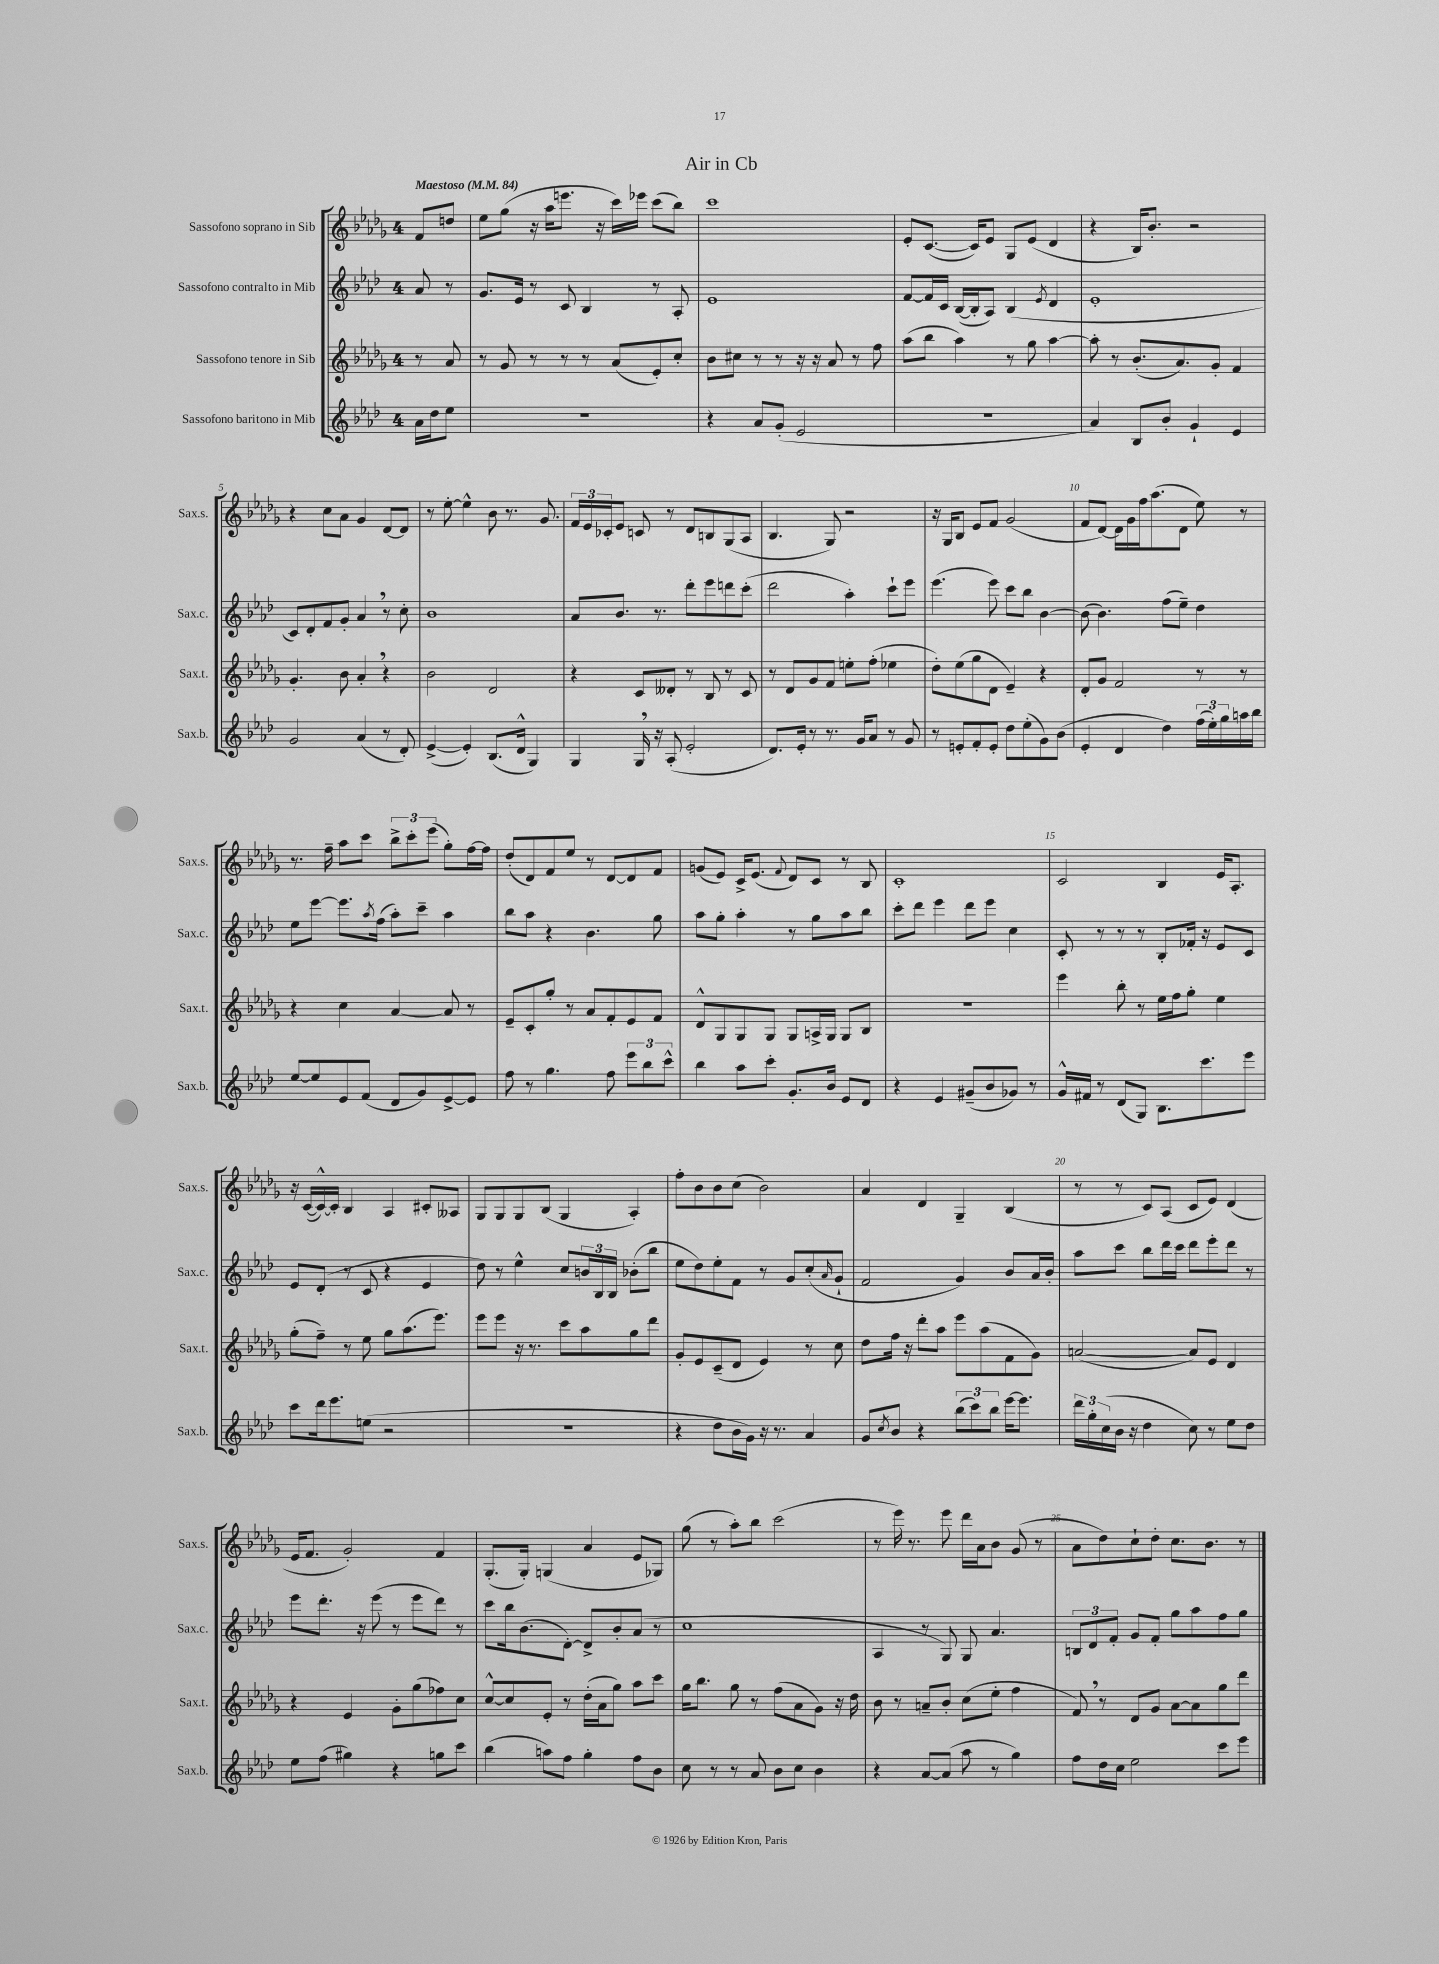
\header { title = "Air in Cb" }
<<
\new StaffGroup <<
\new Staff = "s0" \with { instrumentName = "Sassofono soprano in Sib" shortInstrumentName = "Sax.s." } {
    \clef treble \key des \major \once \override Staff.TimeSignature.style = #'single-digit \time 4/4 \partial 4 \tempo "Maestoso" 4 = 84
    f'8 d''8 |
    ees''8 ges''8( r16 aes''16 e'''8. r16 c'''16) ees'''16 c'''8( bes''8) |
    c'''1 |
    ees'8-. c'8.~( c'16) ees'8 ges8 ees'8( des'4 |
    r4 bes16) bes'8.-. r2 |
    r4 c''8 aes'8 ges'4 des'8~ des'8 |
    r8 ees''8~-. ees''4-^ bes'8 r8. ges'8. |
    \tuplet 3/2 { f'16 ees'16 ces'16-. } ees'8 c'8 r8 des'8 b8 ges8( aes8 |
    bes4. ges8) r2 |
    r16 ges16 bes8 ees'8 f'8 ges'2( |
    f'8 des'8~) des'16 ges'16 f''16 aes''8.( des'8 ees''8) r8 |
    r8. f''16-- aes''8 c'''8 \tuplet 3/2 { bes''8-> c'''8-. ees'''8( } ges''8-.) f''16~ f''16 |
    des''8-.( des'8) f'8 ees''8 r8 des'8~ des'8 f'8 |
    g'8( ees'8) c'16-> ees'8.( \appoggiatura { f'8 } des'8) c'8 r8 bes8 |
    c'1-. |
    c'2 bes4 ees'16 aes8.-. |
    r16 c'16~( c'16~-^) c'16-. bes4 aes4 cis'8-. aeses8 |
    ges8 ges8 ges8 bes8( ges4 aes4-.) |
    f''8-. bes'8 bes'8 c''8( bes'2) |
    aes'4 des'4 ges4-- bes4( |
    r8 r8 c'8) aes8( c'8 ees'8) des'4( |
    ees'16 f'8. ges'2-.) f'4 |
    ges8.-.( ges16-.) g4( aes'4 ees'8 ges8) |
    ges''8( r8 aes''8-.) bes''8 c'''2( |
    r8 ees'''16) r8. ees'''8 des'''16 aes'16 bes'8 ges'8( r8 |
    aes'8 des''8) c''8-! des''8-. c''8. bes'8. r8 \bar "|." |
}
\new Staff = "s1" \with { instrumentName = "Sassofono contralto in Mib" shortInstrumentName = "Sax.c." } {
    \clef treble \key aes \major \once \override Staff.TimeSignature.style = #'single-digit \time 4/4 \partial 4
    aes'8 r8 |
    g'8. ees'16 r8 c'8 bes4 r8 aes8-. |
    ees'1 |
    f'8~ f'16 c'16 bes16~( bes16-. aes8) bes4( \acciaccatura { ees'8 } des'4 |
    ees'1-. |
    c'8) des'8-. f'8 g'8-. aes'4 \breathe r8 c''8-. |
    bes'1 |
    aes'8 bes'8. r8. des'''8-. ees'''8 d'''8 c'''8-.( |
    des'''2 aes''4-.) c'''8-! ees'''8 |
    ees'''4.( ees'''8) c'''8 bes''8 bes'4~ |
    bes'8( bes'4.) f''8( ees''8--) des''4 |
    ees''8 ees'''8~ ees'''8. \acciaccatura { aes''8 } f''16( aes''8-.) c'''8-- aes''4 |
    bes''8 aes''8 r4 bes'4. g''8 |
    aes''8 g''8-. aes''4-. r8 g''8 aes''8 bes''8 |
    c'''8-. des'''8 ees'''4 des'''8 ees'''8 c''4 |
    c'8-. r8 r8 r8 bes8-. fes'16-. r16 ees'8 c'8 |
    ees'8 des'8-.( r8 c'8 r4 ees'4 |
    des''8) r8 ees''4-^ c''8 \tuplet 3/2 { b'16 bes16 bes16 } bes'8-.( bes''8 |
    ees''8 des''8) ees''8-. f'8 r8 g'8 c''8-.( \grace { aes'16 } g'8-! |
    f'2 g'4) bes'8 aes'16 bes'16-. |
    aes''8 c'''8 bes''8 des'''16 c'''16 des'''8 ees'''8-. des'''8 r8 |
    ees'''8 des'''8.-. r16 ees'''8( r8 ees'''8 des'''8) r8 |
    c'''8 bes''16 bes'8.( des'8~-.) des'8-> bes'8-. aes'8( r8 |
    c''1 |
    aes4 r8 g8) g8 aes'4. |
    \tuplet 3/2 { b8 des'8 f'8-. } g'8 f'8-. g''8 aes''8 f''8 g''8 \bar "|." |
}
\new Staff = "s2" \with { instrumentName = "Sassofono tenore in Sib" shortInstrumentName = "Sax.t." } {
    \clef treble \key des \major \once \override Staff.TimeSignature.style = #'single-digit \time 4/4 \partial 4
    r8 aes'8 |
    r8 ges'8 r8 r8 r8 aes'8( ees'8-.) c''8-. |
    bes'8 cis''8 r8 r8 r16 r16 aes'8 r8 f''8 |
    aes''8( bes''8 aes''4) r8 ges''8 aes''4~ |
    aes''8-. r8 bes'8.-.( aes'8.) ges'8-. f'4 |
    ges'4.-. bes'8 aes'4-. \breathe r4 |
    bes'2 des'2 |
    r4 c'8 deses'8-. r8 bes8 r8 c'8 |
    r8 des'8 ges'8 f'8 e''8-. f''8-.( ees''4 |
    des''8-.) ees''8( ges''8 des'8 ees'4--) r4 |
    des'8-. ges'8 f'2 r8 r8 |
    r4 c''4 aes'4~ aes'8 r8 |
    ees'8-- c'8-. ges''8-. r8 aes'8 f'8-. ees'8 f'8 |
    des'8-^ ges8 ges8 ges8 ges8 a16-> ges16 ges8 bes8 |
    R1 |
    ees'''4 bes''8-. r8 ees''16 f''16 ges''8-. ees''4 |
    ges''8-.( f''8--) r8 ees''8 ges''8 aes''8.( ees'''8.) |
    ees'''8 ees'''8 r16 r8. c'''8 aes''8 ges''8 des'''8 |
    ges'8-. ees'8 c'8--( des'8 ees'4) r8 c''8 |
    des''8 f''16 r16 des'''8-. aes''8 ees'''8 aes''8( f'8 ges'8) |
    a'2~( a'8) ees'8 des'4 |
    r4 ees'4 ges'8-. ges''8( fes''8) c''8 |
    c''8~-^ c''8 ees'8-. r8 des''16-.( aes'16 ges''8) aes''8 c'''8 |
    ges''16 bes''8. ges''8 r8 f''8( aes'8 ges'8) r16 des''16 |
    bes'8 r8 a'8-- bes'8-. c''8( ees''8-. f''4 |
    f'8) \breathe r8 des'8 ges'8 aes'8~ aes'8 ges''8 des'''8 \bar "|." |
}
\new Staff = "s3" \with { instrumentName = "Sassofono baritono in Mib" shortInstrumentName = "Sax.b." } {
    \clef treble \key aes \major \once \override Staff.TimeSignature.style = #'single-digit \time 4/4 \partial 4
    aes'16 des''16 ees''8 |
    r1 |
    r4 aes'8 g'8-.( ees'2 |
    R1 |
    aes'4) bes8 bes'8-. g'4-! ees'4 |
    g'2 aes'4( r8 des'8-.) |
    ees'4~->( ees'4-.) bes8.( des'16-^ g4) |
    g4 g16 \breathe r16 aes8-.( ees'2-. |
    des'8.) ees'16-. r8 r8. g'16 aes'8 r8 g'8 |
    r8 e'8-. f'8-. e'8-. des''8 ees''8-.( g'8) bes'8( |
    ees'4-. des'4 des''4) \tuplet 3/2 { f''16( ees''16-.) g''16 } a''16 bes''16 |
    ees''8~ ees''8 ees'8 f'8( des'8 g'8) ees'8~-> ees'8 |
    f''8 r8 g''4. f''8 \tuplet 3/2 { ees'''8 bes''8 c'''8-^ } |
    bes''4 aes''8 c'''8-. g'8.-. bes'16 ees'8 des'8 |
    r4 ees'4 gis'8--( bes'8 ges'8) r8 |
    g'16-^ fis'16 r8 des'8( g8) bes8. c'''8. ees'''8 |
    c'''8 des'''16 ees'''8. e''8( r2 |
    R1 |
    r4 des''8 bes'16 g'16) r16 r8. aes'4 |
    g'8 \acciaccatura { c''8 } bes'8 r4 \tuplet 3/2 { bes''8( c'''8) bes''8 } ees'''16~ ees'''8. |
    \tuplet 3/2 { des'''16 g''16-. c''16( } bes'16 r16 des''4 c''8) r8 ees''8 des''8 |
    ees''8 f''8( gis''4) r4 g''8 c'''8 |
    bes''4( a''8) f''8 g''4-. f''8 bes'8 |
    c''8 r8 r8 aes'8 bes'8 c''8 bes'4 |
    r4 aes'8~ aes'8( aes''8 r8 g''4) |
    f''8 des''16 c''16 ees''2 c'''8 ees'''8 \bar "|." |
}
>>
>>
\layout { \context { \Score \override BarNumber.break-visibility = ##(#f #t #t) barNumberVisibility = #(every-nth-bar-number-visible 5) } }
